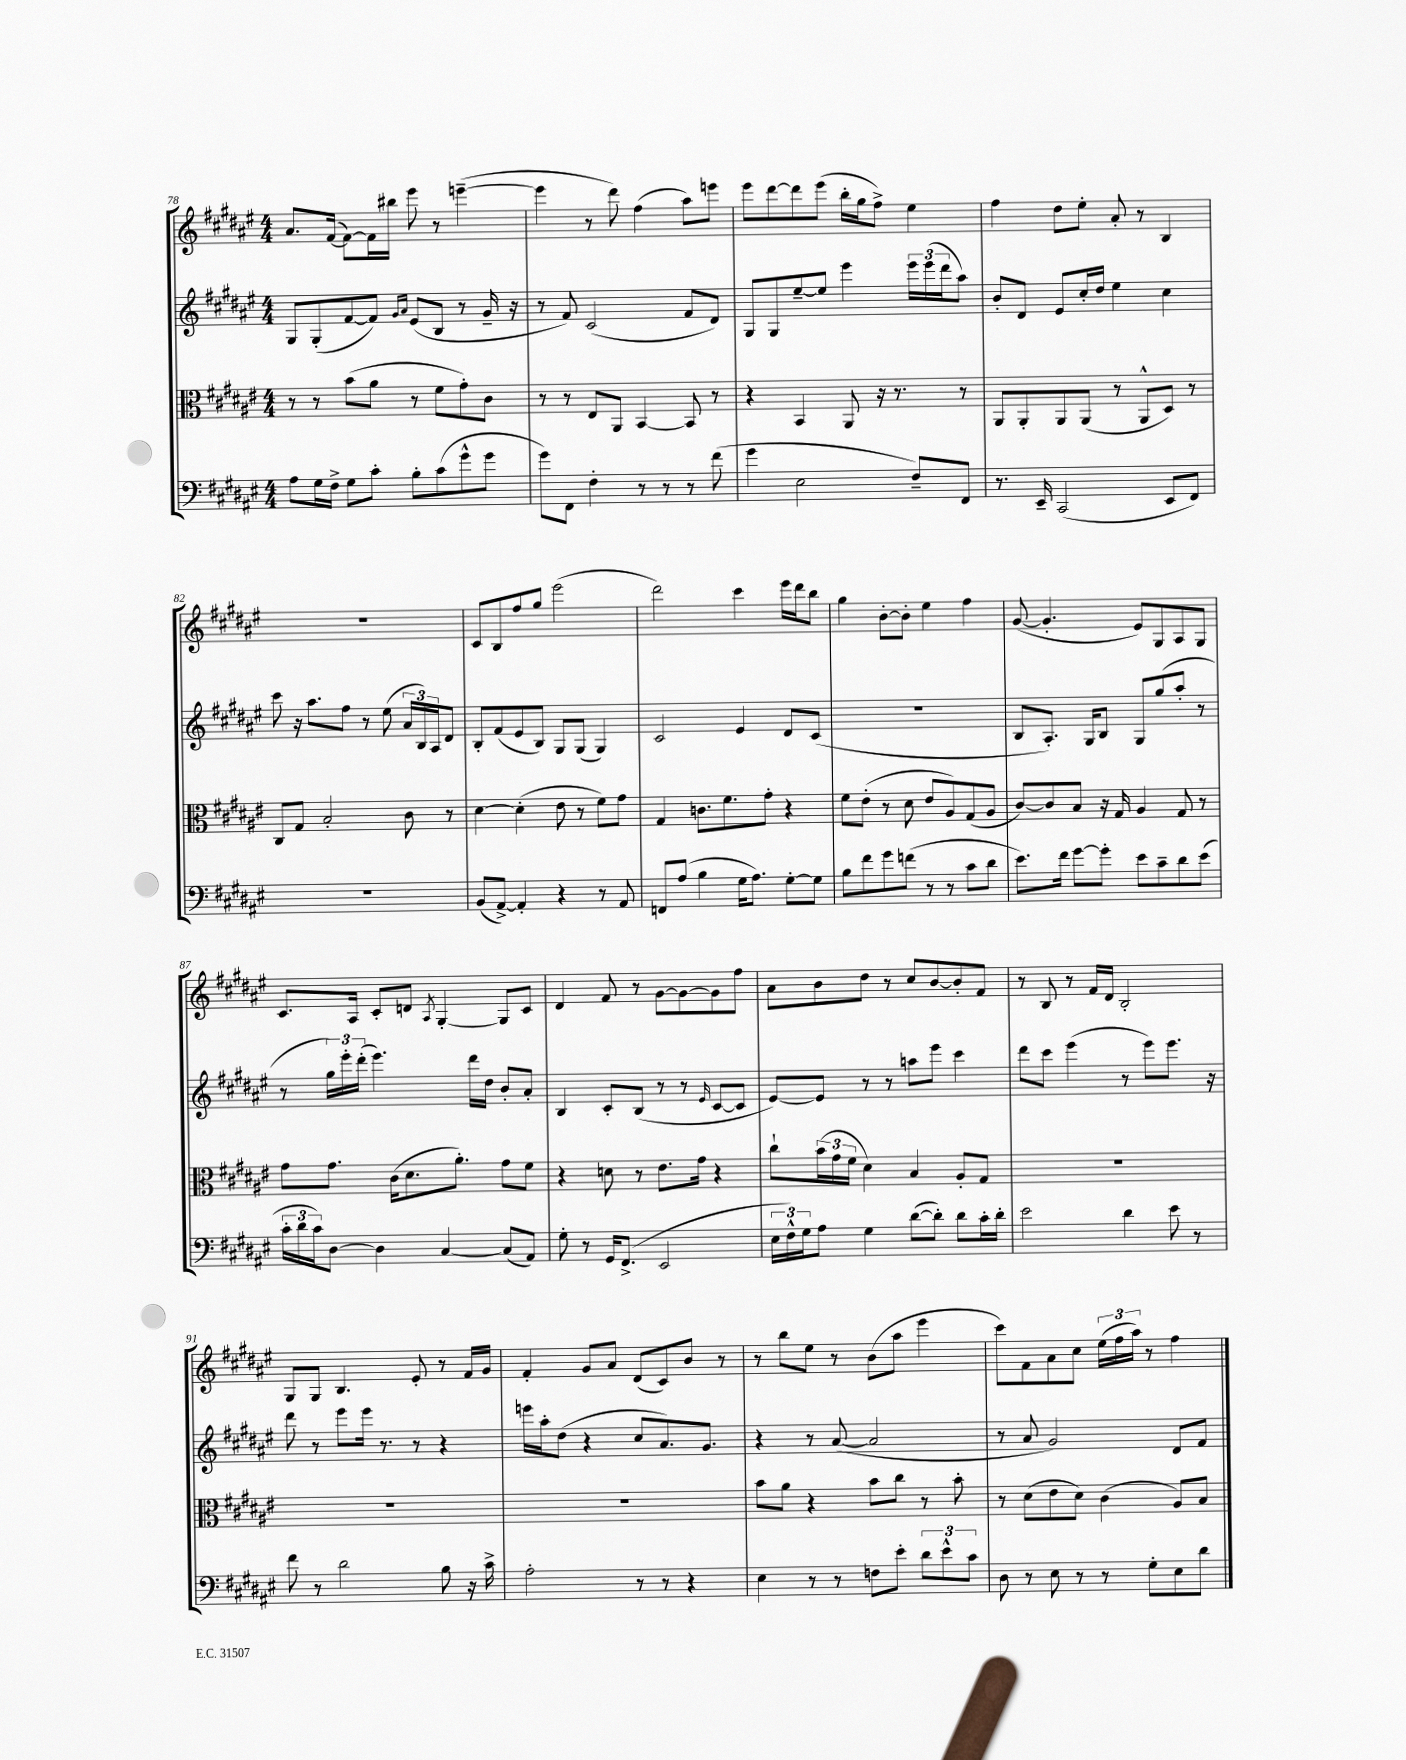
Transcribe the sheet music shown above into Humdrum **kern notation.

**kern	**kern	**kern	**kern
*part4	*part3	*part2	*part1
*staff4	*staff3	*staff2	*staff1
*clefF4	*clefC3	*clefG2	*clefG2
*k[f#c#g#d#a#e#]	*k[f#c#g#d#a#e#]	*k[f#c#g#d#a#e#]	*k[f#c#g#d#a#e#]
*M4/4	*M4/4	*M4/4	*M4/4
=78	=78	=78	=78
8A#\L	8r	8G#/L	8.a#/L
16G#\L	8r	(8G#'/	.
16F#^\JJ	.	.	([16f#/Jk
8G#\L	(8b\L	[8f#/	8f#\L_)
8c#'\J	8a#\J	8f#/J])	16f#\L]
.	.	.	16bb#X\JJ
.	.	16qqg#/LL	.
.	.	16qqa#/JJ	.
8B'\L	8r	(8e#/L	8eee#\
(8c#\	8f#\L	8B/J	8r
8g#^^\	8g#'\)	8r	([4eeen~\
8g#\J	8c#\J	16g#~/	.
.	.	16r	.
=79	=79	=79	=79
8g#\L)	8r	8r	4eee\]
8FF#\J	8r	8f#/)	.
4F#'\	8E#/L	(2c#/	8r
.	8AA#/J	.	8ddd#\)
8r	[4BB/	.	(4ff#\
8r	.	.	.
8r	8BB/]	8f#/L	8aa#\L)
(8f#\	8r	8d#/J)	8eeen\J
=80	=80	=80	=80
4g#\	4r	8G#/L	8eee#\L
.	.	8G#/	[8ddd#\
2E#\	4BB/	[8ee#~/	8ddd#\]
.	.	8ee#/J]	(8eee#\J
.	8AA#/	4eee#\	16bb'\LL
.	.	.	16gg#\J
.	16r	.	8ff#^\J)
.	8.r	.	.
8F#~/L)	.	24eee#\LL	4ee#\
.	.	(24eee#\	.
.	.	24ddd#\J	.
8FF#/J	8r	8aa#\J)	.
=81	=81	=81	=81
8.r	8AA#/L	8b'/L	4ff#\
.	8AA#'/	8d#/J	.
16EE#~/	.	.	.
(2CC#/	8AA#/	8e#/L	8dd#\L
.	(8AA#/J	16cc#'/L	8ee#'\J
.	.	16dd#/JJ	.
.	8r	4ee#\	8a#'/
.	8AA#^^/L	.	8r
8EE#/L	8D#/J)	4cc#\	4B/
8FF#/J)	8r	.	.
!!LO:LB:g=z
=82	=82	=82	=82
1r	8C#/L	8ccc#\	1r
.	8G#/J	16r	.
.	.	8.aa#\L	.
.	2B'/	.	.
.	.	8ff#\J	.
.	.	8r	.
.	.	(8ee#\	.
.	8c#\	24a#/LL	.
.	.	24B/)	.
.	.	24A#/J	.
.	8r	8d#/J	.
=83	=83	=83	=83
(8BB/L	[4d#\	8B'/L	8c#/L
[8AA#^/J)	.	(8f#/	8B/
4AA#'/]	(4d#'\]	8e#/	8ff#/
.	.	8B/J)	8gg#/J
4r	8e#\	8G#/L	(2eee#\
.	8r	(8G#/J	.
8r	8f#\L)	4G#/)	.
8AA#/	8g#\J	.	.
=84	=84	=84	=84
8FFn/L	4G#/	2c#/	2ddd#\)
(8A#/J	.	.	.
4B\	8.cn\L	.	.
.	8.f#\	.	.
16G#\KL	.	4e#/	4ccc#\
8.A#\J)	.	.	.
.	8g#'\J	.	.
[8G#'\L	4r	8d#/L	16eee#\LL
.	.	.	16ddd#\J
8G#\J]	.	(8c#/J	8bb\J
=85	=85	=85	=85
8B\L	8f#\L	1r	4gg#\
8f#\	(8e#'\J	.	.
8g#\	8r	.	[8b'\L
(8fn\J	8d#\	.	8b'\J]
8r	8e#/L	.	4ee#\
8r	8A#/)	.	.
8c#\L	(8G#/	.	4ff#\
8d#\J	8A#/J	.	.
=86	=86	=86	=86
8.e#\L)	[8c#/L)	8B/L	([8g#/
.	8c#/]	8.A#'/J)	4.g#'/]
16f#\Jk	.	.	.
[8g#\L	8B/J	.	.
.	.	16G#/KL	.
8g#'\J]	16r	8B/J	.
.	16G#/	.	.
8e#\L	4A#/	8G#/L	8e#/L)
8c#~\	.	(8gg#/	8G#/
8d#\	8G#/	8aa#'/J	8A#/
(8e#\J	8r	8r	8G#/J
!!LO:LB:g=z
=87	=87	=87	=87
24c#'\LL	8g#\L	8r	8.c#/L
24d#\	.	.	.
24c#\J)	.	.	.
[8D#\J	8.g#\J	24gg#\LL)	.
.	.	24eee#'\	.
.	.	.	16A#/Jk
.	.	(24ddd#'\JJ	.
4D#\]	.	4.eee#\)	8c#'/L
.	(16c#\KL	.	.
.	8.d#\	.	8dn/J
.	.	.	8qA#/
[4C#/	.	.	[4G#'/
.	8.a#'\J)	.	.
.	.	16ddd#\LL	.
.	.	16dd#\JJ	.
(8C#/L]	8g#\L	8b'/L	8G#/L]
8AA#/J)	8f#\J	8a#'/J	8c#/J
=88	=88	=88	=88
8G#'\	4r	4B/	4d#/
8r	.	.	.
16GG#/KL	8dn\	8c#'/L	8f#/
(8.FF#^/J	.	.	.
.	8r	(8B/J	8r
2EE#/	8.e#\L	8r	[8g#\L
.	.	8r	8g#\_
.	16g#\Jk	.	.
.	.	16qqe#/	.
.	4r	[8c#/L	8g#\]
.	.	8c#/J]	8ff#\J
=89	=89	=89	=89
24E#\LL	8cc#`\L	[8e#/L)	8a#\L
24F#^^\)	.	.	.
24G#\J	.	.	.
8A#\J	(24b\L	8e#/J]	8b\
.	24g#\	.	.
.	24f#\JJ	.	.
4G#\	4d#\)	8r	8dd#\J
.	.	8r	8r
([8d#\L	4B/	8aan\L	8cc#/L
8d#'\J])	.	8eee#\J	[8b/
8d#\L	8A#'/L	4ccc#\	8b'/]
16c#'\L	8G#/J	.	8f#/J
16d#'\JJ	.	.	.
=90	=90	=90	=90
2e#\	1r	8ddd#\L	8r
.	.	8ccc#\J	8B/
.	.	(4eee#\	8r
.	.	.	16f#/LL
.	.	.	16d#/JJ
4d#\	.	8r	2B'/
.	.	8eee#\L)	.
8e#\	.	8.eee#\J	.
8r	.	.	.
.	.	16r	.
!!LO:LB:g=z
=91	=91	=91	=91
8f#\	1r	8ddd#\	8G#/L
8r	.	8r	8G#/J
2d#\	.	8eee#\L	4.B/
.	.	16eee#\Jk	.
.	.	8.r	.
.	.	8r	8e#'/
8B\	.	4r	8r
16r	.	.	16f#/LL
16c#^\	.	.	16g#/JJ
=92	=92	=92	=92
2A#'\	1r	16eeen\LL	4f#'/
.	.	16aa#'\J	.
.	.	(8dd#\J	.
.	.	4r	8g#/L
.	.	.	8a#/J
8r	.	8cc#/L	(8d#/L
8r	.	8.a#/)	8c#/)
4r	.	.	8b/J
.	.	8.g#/J	.
.	.	.	8r
=93	=93	=93	=93
4E#\	8b\L	4r	8r
.	8a#\J	.	8bb\L
8r	4r	8r	8ee#\J
8r	.	([8a#/	8r
8Fn\L	8b\L	2a#/]	(8b\L
8e#'\J	8cc#\J	.	8aa#\J
12d#\L	8r	.	4eee#\
12e#^^\	.	.	.
.	8b'\	.	.
12c#\J	.	.	.
=94	=94	=94	=94
8D#\	8r	8r	8ccc#\L)
8r	(8d#\L	8a#/	8f#\
8E#\	8e#\	2g#/)	8a#\
8r	8d#\J)	.	8cc#\J
8r	(4c#\	.	(24ee#\LL
.	.	.	24ff#\
.	.	.	24aa#\JJ)
8G#'\L	.	.	8r
8E#\	8A#/L)	8d#/L	4ff#\
8d#\J	8B/J	8f#/J	.
==	==	==	==
*-	*-	*-	*-
